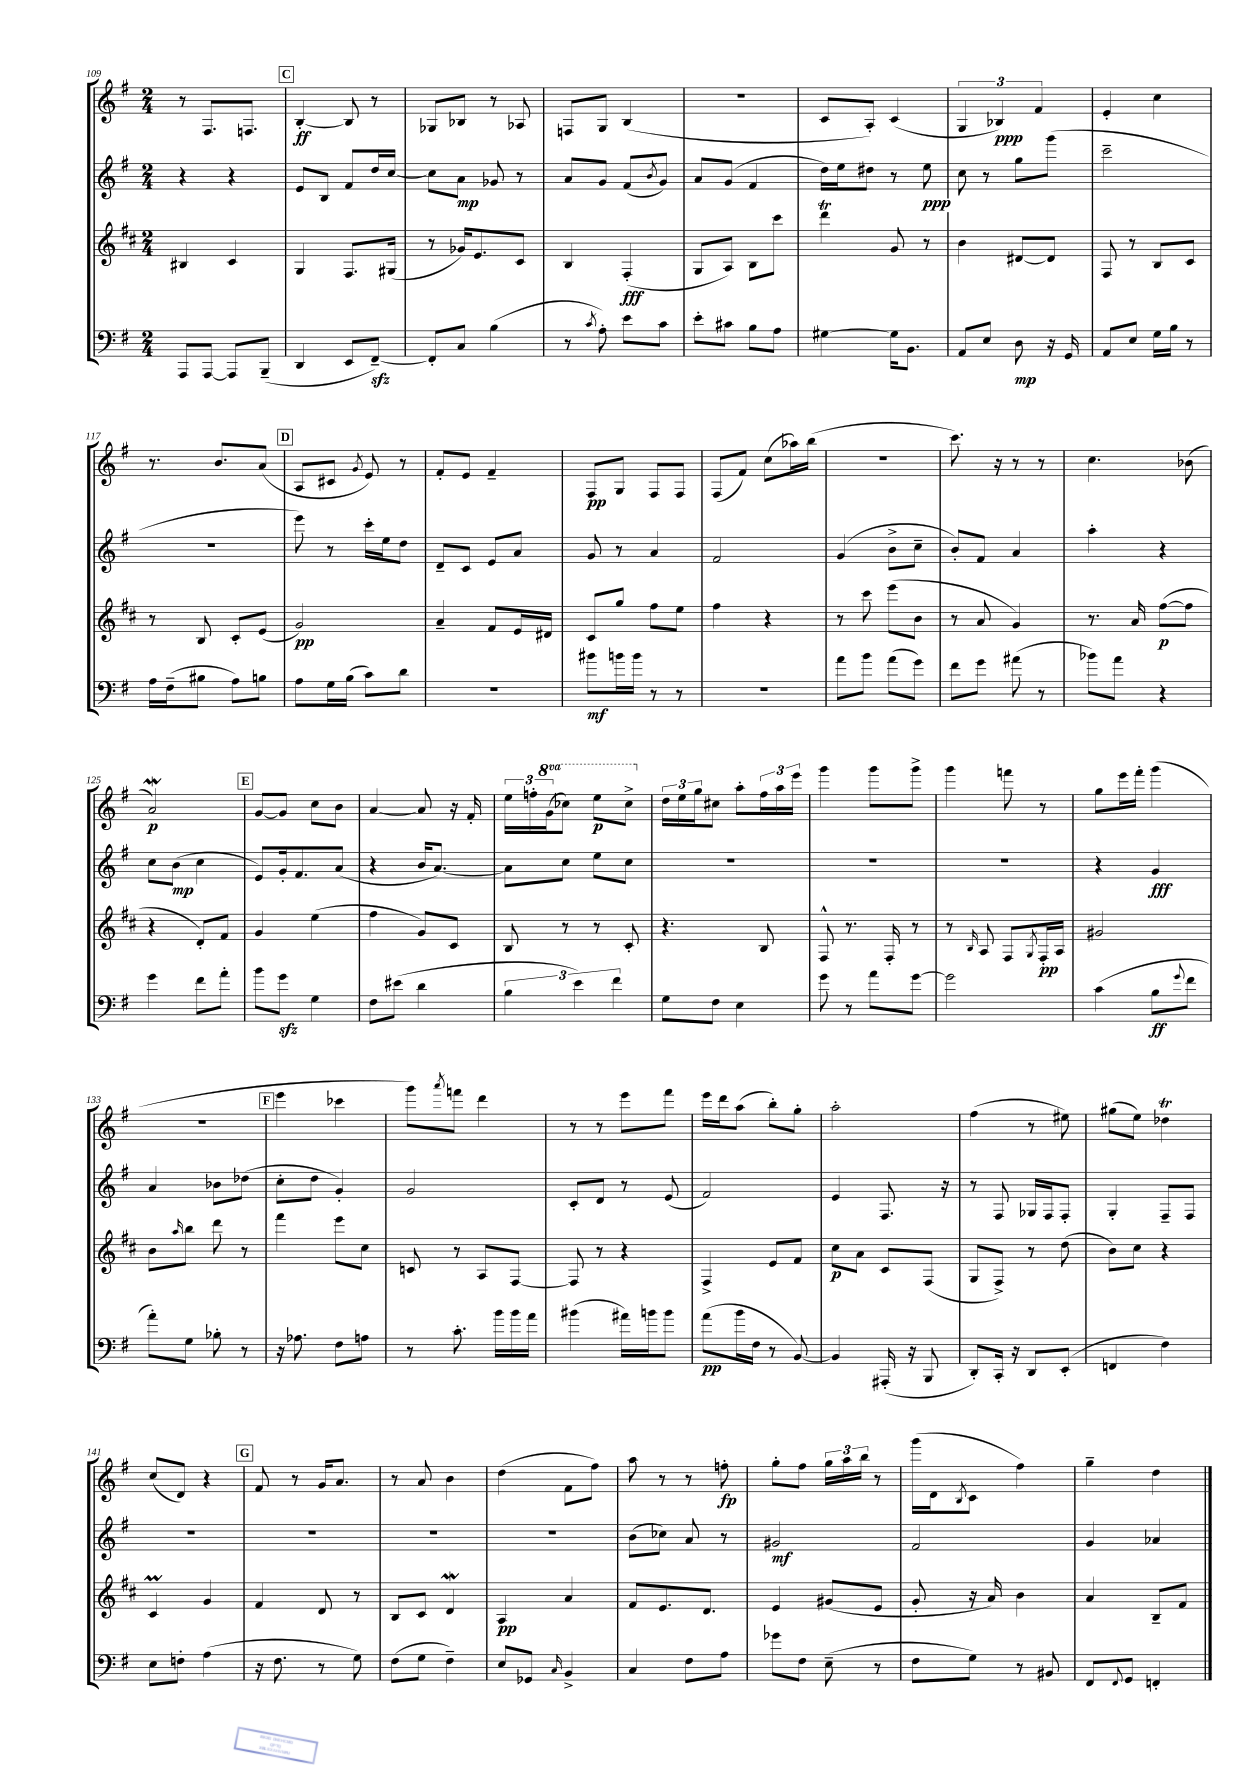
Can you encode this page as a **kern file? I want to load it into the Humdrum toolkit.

**kern	**kern	**kern	**kern
*staff4	*staff3	*staff2	*staff1
*clefF4	*clefG2	*clefG2	*clefG2
*k[f#]	*k[f#c#]	*k[f#]	*k[f#]
*M2/4	*M2/4	*M2/4	*M2/4
8AAA/L	4B#/	4r	8r
[8AAA/J	.	.	8.F#/L
8AAA/]L	4c#/	4r	.
.	.	.	8.F/J
(8BBB~/J	.	.	.
=	=	=	=
4DD/	4G/	8e/L	[4B'/
.	.	8B/J	.
8EE/L	8.F#/L	8f#/L	8B/]
[8FF#~/J)	.	16dd/L	8r
.	(16G#/Jk	[16cc/JJ	.
=	=	=	=
8FF#'/]L	8r	8cc\]L	8G-/L
8C/J	16g-/LK)	8a\J	8B-/J
.	8.e/	.	.
(4B\	.	8g-/	8r
.	8c#/J	8r	8A-/
=	=	=	=
8r	4B/	8a/L	8F/L
8qc/	.	.	.
8A'\)	.	8g/J	8G/J
8e\L	(4F#'/	(8f#/L	(4B/
.	.	8qb/	.
8c\J	.	8g/J)	.
=	=	=	=
8e'\L	8G/L	8a/L	2r
8c#\J	8A/J)	(8g/J	.
8B\L	8B\L	4f#/	.
8A\J	8ccc#\J	.	.
=	=	=	=
[4G#\	4ddd\	16dd\LL)	8c/L
.	.	16ee\J	.
.	.	8dd#\J	8A'/J)
16G#\]LK	8g/	8r	(4c/
8.BB\J	.	.	.
.	8r	8ee\	.
=	=	=	=
8AA/L	4b\	8cc\	6G/
8E/J	.	8r	.
.	.	.	6B-/)
8D\	[8d#/L	8gg\L	.
.	.	.	6f#/
16r	8d#/]J	(8ggg\J	.
16GG/	.	.	.
=	=	=	=
8AA/L	8F#/	2ccc~\	4e'/
8E/J	8r	.	.
16G\LL	8B/L	.	4cc\
16B\JJ	.	.	.
8r	8c#/J	.	.
=	=	=	=
16A\LL	8r	2r	8.r
(16F#~\J	.	.	.
8B#\J	8B/	.	.
.	.	.	8.b/L
8A\L)	8c#'/L	.	.
8B\J	(8e/J	.	(8a/J
=	=	=	=
8A\L	2g/)	8eee\)	8A/L
16G\L	.	8r	8c#/J
(16B\JJ	.	.	.
.	.	.	8qg/
8c\L)	.	16ccc'\LL	8e/)
.	.	16ee\J	.
8d\J	.	8dd\J	8r
=	=	=	=
2r	4a~/	8d~/L	8f#'/L
.	.	8c/J	8e/J
.	8f#/L	8e/L	4f#~/
.	16e/L	8a/J	.
.	16d#/JJ	.	.
=	=	=	=
8b#\L	8c#/L	8g/	8F#/L
16b\L	8gg/J	8r	8G/J
16b\JJ	.	.	.
8r	8ff#\L	4a/	8F#/L
8r	8ee\J	.	8F#/J
=	=	=	=
2r	4ff#\	2f#/	(8F#/L
.	.	.	8f#/J)
.	4r	.	(8cc\L
.	.	.	16aa-\L)
.	.	.	(16bb\JJ
=	=	=	=
8a\L	8r	(4g/	2r
8b\J	8ccc#\	.	.
(8a\L	(8eee\L	8b^\L	.
8g\J)	8b\J	8cc~\J	.
=	=	=	=
8f#\L	8r	8b'/L)	8.ccc\)
8g\J	8a/	8f#/J	.
.	.	.	16r
(8a#\	4g/)	4a/	8r
8r	.	.	8r
=	=	=	=
8b-\L)	8.r	4aa'\	4.cc\
8a\J	.	.	.
.	16a/	.	.
4r	([8ff#\L	4r	.
.	8ff#\]J	.	(8b-\
=	=	=	=
4g\	4r	8cc\L	2a/)
.	.	(8b\J	.
8f#\L	8d'/L)	4cc\	.
8a'\J	8f#/J	.	.
=	=	=	=
8b\L	4g/	8e/L)	[8g/L
8g\J	.	16g'/k	8g/]J
.	.	8.f#/	.
4G\	(4ee\	.	8cc\L
.	.	(8a/J	8b\J
=	=	=	=
8F#\L	4ff#\	4r	[4a/
(8e#\J	.	.	.
4d\	8g/L)	16b/LK	8a/]
.	.	[8.a/J)	.
.	8c#/J	.	16r
.	.	.	16f#'/
=	=	=	=
6B\	8B/	8a\]L	24ee\LL
.	.	.	24ff'\
.	.	.	(24gg\J
.	8r	8cc\J	8ccc-\J)
6e\)	.	.	.
.	8r	8ee\L	8eee\L
6f#\	.	.	.
.	8c#'/	8cc\J	8ccc-^\J
=	=	=	=
8G\L	4.r	2r	24dd\LL
.	.	.	24ee\
.	.	.	24gg\J
8F#\J	.	.	8cc#\J
4E\	.	.	8aa'\L
.	8B/	.	24ff#\L
.	.	.	24aa\
.	.	.	24eee\JJ
=	=	=	=
8g\	8F#^^/	2r	4ggg\
8r	8.r	.	.
8a\L	.	.	8ggg\L
.	16F#'/	.	.
[8g\J	8r	.	8ggg^\J
=	=	=	=
2g\]	8r	2r	4ggg\
.	16qqB/	.	.
.	8A/	.	.
.	8F#/L	.	8fff\
.	8qG/	.	.
.	16F#'/L	.	8r
.	16A/JJ	.	.
=	=	=	=
(4c\	2g#/	4r	8gg\L
.	.	.	16eee\L
.	.	.	16fff#'\JJ
8B\L	.	4g/	(4ggg\
8qqg/	.	.	.
8f#\J	.	.	.
=	=	=	=
8a'\L)	8b\L	4a/	2r
.	16qqaa/	.	.
8G\J	8bb\J	.	.
8B-'\	8ddd\	8b-\L	.
8r	8r	(8dd-\J	.
=	=	=	=
16r	4fff#\	8cc'\L	4eee\
8.A-\	.	.	.
.	.	8dd\J	.
8F#\L	8eee\L	4g'/)	4ccc-\
8A\J	8cc#\J	.	.
=	=	=	=
8r	8c/	2g/	8ggg\L)
.	.	.	8qaaa/
8.c'\	8r	.	8fff\J
.	8A/L	.	4ddd\
16b\LL	.	.	.
16b\	[8F#/J	.	.
16a\JJ	.	.	.
=	=	=	=
(4b#\	8F#/]	8c'/L	8r
.	8r	8d/J	8r
16a#\LL)	4r	8r	8eee\L
16b\J	.	.	.
8b\J	.	(8e/	8fff#\J
=	=	=	=
(8a\L	4F#^/	2f#/)	16eee\LL
.	.	.	16ddd\J
16b\L	.	.	(8aa\J
16F#\JJ	.	.	.
8r	8e/L	.	8bb'\L)
[8BB/)	8f#/J	.	8gg'\J
=	=	=	=
4BB/]	8cc#\L	4e/	2aa'\
.	8a\J	.	.
(16AAA#'/	8c#/L	8.F#/	.
16r	.	.	.
8BBB/	(8F#/J	.	.
.	.	16r	.
=	=	=	=
8DD'/L)	8G/L	8r	(4ff#\
16CC'/Jk	8F#^/J)	8F#/	.
16r	.	.	.
8DD/L	8r	16G-/LL	8r
.	.	16F#/J	.
(8EE'/J	(8dd\	8F#'/J	8ee#\)
=	=	=	=
4FF/	8b\L)	4G'/	(8gg#\L
.	8cc#\J	.	8ee\J)
4F#\)	4r	8F#~/L	4dd-\
.	.	8F#/J	.
=	=	=	=
8E\L	4c#/	2r	(8cc/L
8F'\J	.	.	8d/J)
(4A\	4g/	.	4r
=	=	=	=
16r	4f#/	2r	8f#/
8.F#\	.	.	.
.	.	.	8r
8r	8d/	.	16g/LK
.	.	.	8.a/J
8G\)	8r	.	.
=	=	=	=
(8F#\L	8B/L	2r	8r
8G\J	8c#/J	.	8a/
4F#~\)	4d/	.	4b\
=	=	=	=
8E/L	4A/	2r	(4dd\
8GG-/J	.	.	.
16qqC/	.	.	.
4BB^/	4a/	.	8f#\L
.	.	.	8ff#\J)
=	=	=	=
4C/	8f#/L	(8b\L	8aa\
.	8.e/	8cc-\J)	8r
8F#\L	.	8a/	8r
.	8.d/J	.	.
8A\J	.	8r	8ff'\
=	=	=	=
8g-\L	4e/	2g#/	8gg'\L
8F#\J	.	.	8ff#\J
(8E~\	(8g#/L	.	24gg\LL
.	.	.	24aa\
.	.	.	24bb\JJ
8r	8e/J	.	8r
=	=	=	=
8F#\L	8g'/	2f#/	(16ggg\LL
.	.	.	16d\J
.	.	.	8qB/
8G\J)	16r	.	8c\J
.	16a/)	.	.
8r	4b\	.	4ff#\)
8BB#/	.	.	.
=	=	=	=
8FF#/L	4a/	4g/	4gg~\
8qqFF#/	.	.	.
8GG/J	.	.	.
4FF'/	8B~/L	4a-/	4dd\
.	8f#/J	.	.
==	==	==	==
*-	*-	*-	*-
